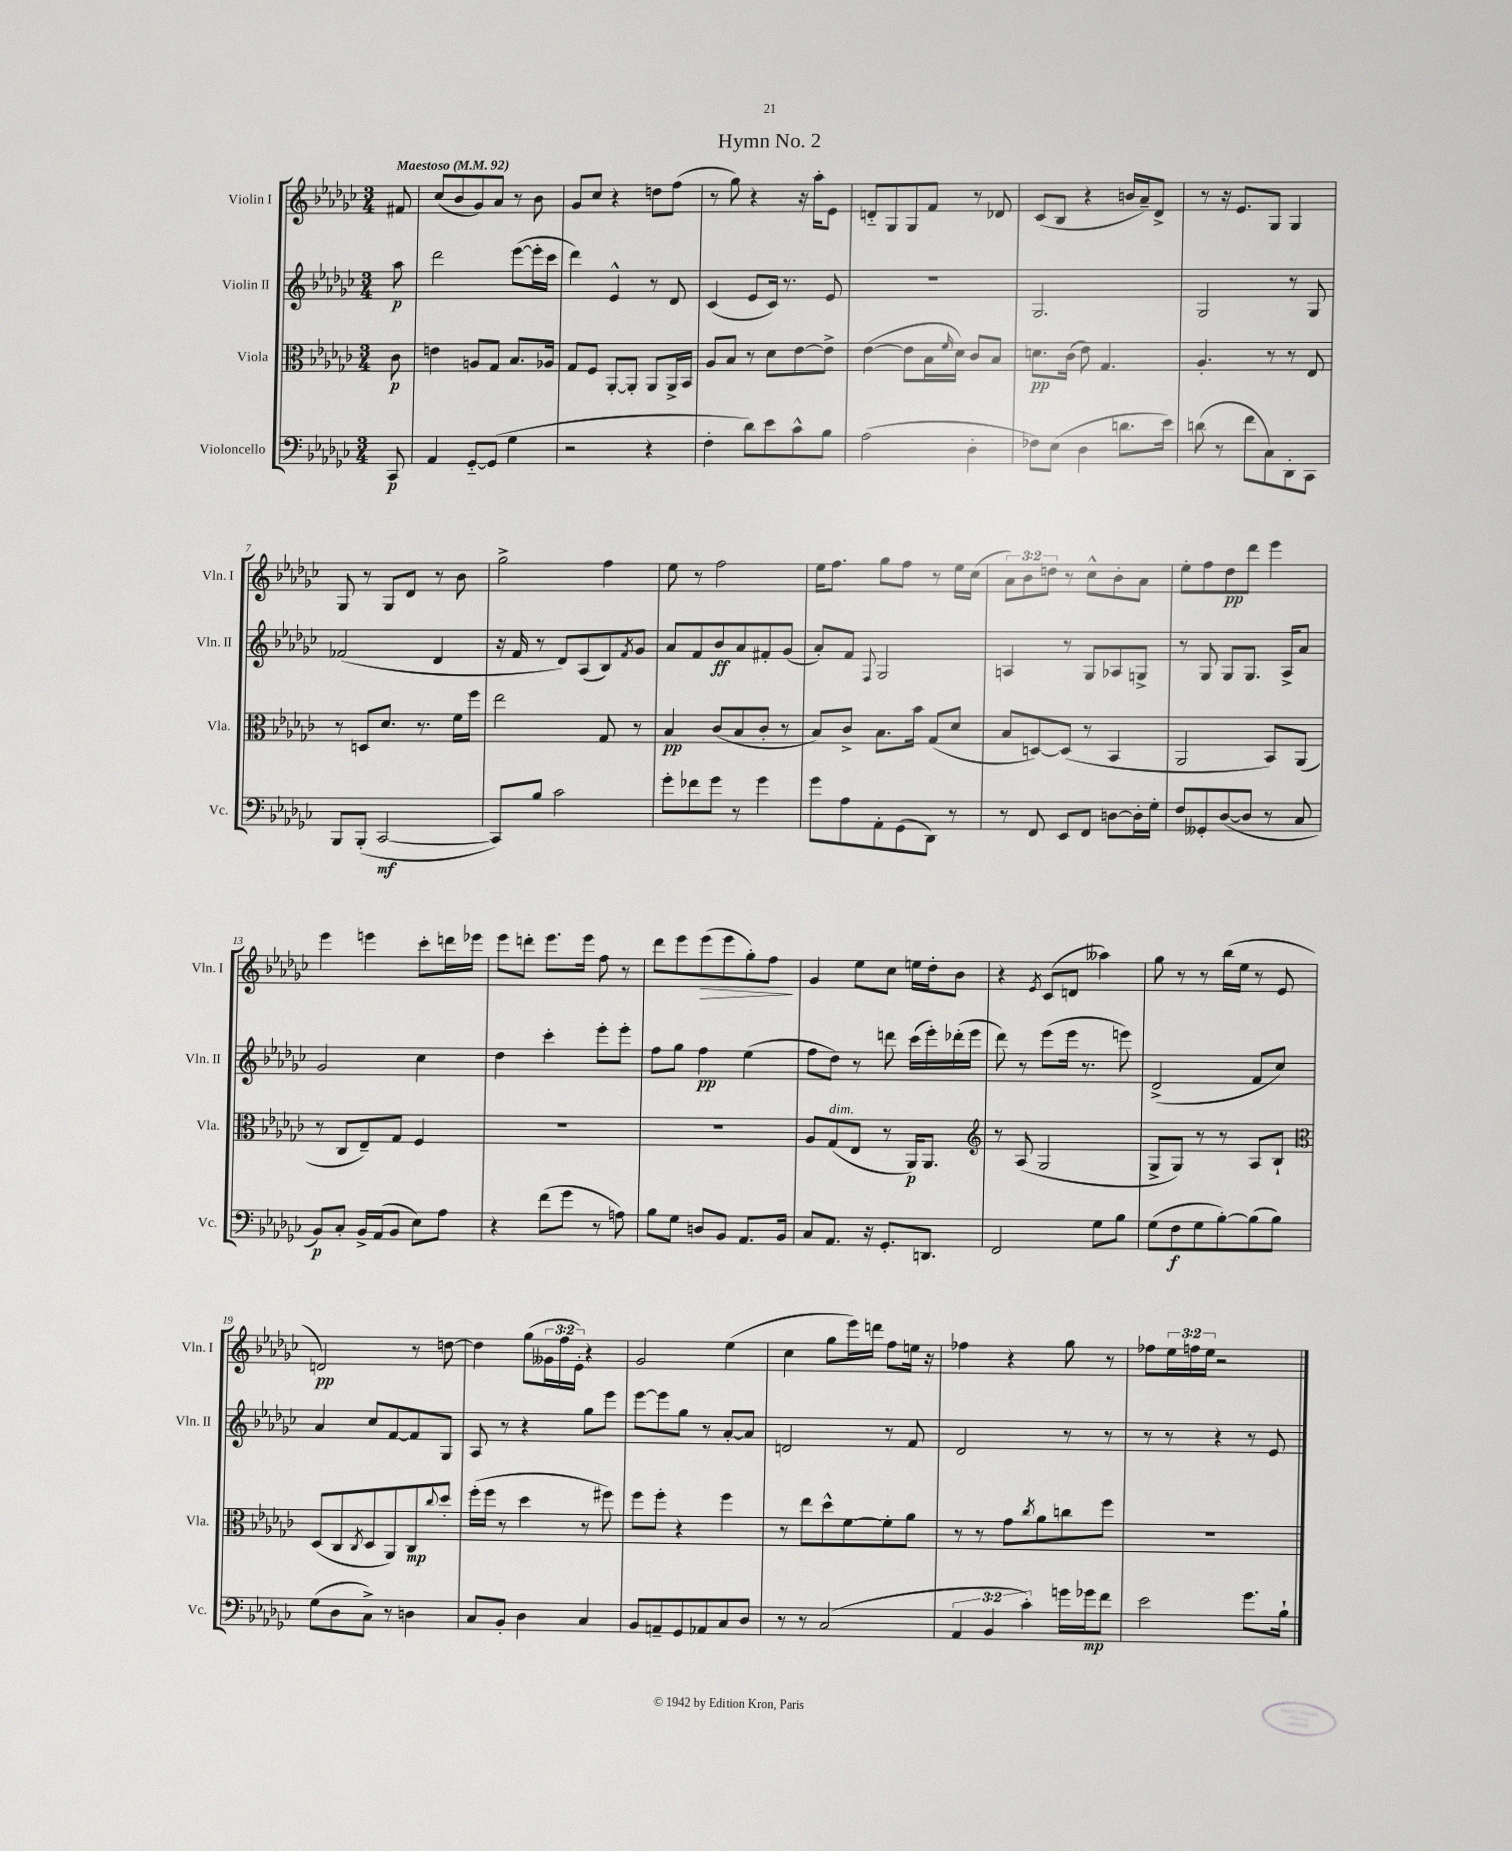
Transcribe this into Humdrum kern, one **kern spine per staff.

**kern	**kern	**kern	**kern
*staff4	*staff3	*staff2	*staff1
*clefF4	*clefC3	*clefG2	*clefG2
*k[b-e-a-d-g-c-]	*k[b-e-a-d-g-c-]	*k[b-e-a-d-g-c-]	*k[b-e-a-d-g-c-]
*M3/4	*M3/4	*M3/4	*M3/4
*MM92	*MM92	*MM92	*MM92
8CC-	8c-	8aa-	8f#
=	=	=	=
4AA-	4e	2ddd-	(8cc-
.	.	.	8b-
[8GG-'~	8A	.	8g-)
(8GG-]	8G-	.	8a-
4G-	8.B-	([8eee-	8r
.	.	16eee-']	8b-
.	16A-	16ccc-	.
=	=	=	=
2r	8G-	4ddd-)	8g-
.	8F	.	8cc-
.	[8AA-'	4e-^^	4r
.	8AA-']	.	.
4r	8AA-	8r	8dd
.	16AA-^	8d-	(8ff
.	16BB-	.	.
=	=	=	=
4F'	8A-	(4c-	8r
.	8B-	.	8gg-)
8d-)	8r	8e-	4r
8e-	8d-	16c-)	.
.	.	8.r	.
8c-^^	[8e-	.	16r
.	.	.	16aa-'
8B-	8e-^]	8e-	8e-
=	=	=	=
(2A-	([4e-	2.r	8d'~
.	.	.	8G-
.	8e-]	.	8G-
.	16B-	.	8f
.	16qqf	.	.
.	16d-)	.	.
4D-'	8c-	.	8r
.	8B-	.	8d-
=	=	=	=
8F-)	8.d	2.G-	(8c-
(8E-	.	.	8B-
.	(16c-	.	.
4D-	8e-)	.	4r
.	4.G-	.	.
8.d	.	.	16b
.	.	.	16a-~)
.	.	.	8d-^
16e-)	.	.	.
=	=	=	=
(8d	4.A-'	2G-	8r
8r	.	.	16r
.	.	.	8.e-
8f	.	.	.
8C-)	8r	.	8G-
8DD-'	8r	8r	4G-
8CC-	8E-	8G-	.
=	=	=	=
8BBB-	8r	(2f-	8G-
(8BBB-'	8D	.	8r
[2CC-	8.d-	.	8G-
.	.	.	8d-
.	8.r	.	.
.	.	4d-	8r
.	16f	.	8b-
.	16ff	.	.
=	=	=	=
8CC-])	2ee-	16r	2gg-^
.	.	16f	.
8B-	.	8r	.
2c-	.	8d-)	.
.	.	(8A-	.
.	8G-	8B-)	4ff
.	.	8qf	.
.	8r	8g-	.
=	=	=	=
8g-'	4B-	8a-	8ee-
8f-	.	8f	8r
8g-	(8c-	8b-	2ff
8r	8B-	8a-	.
4g-	8c-'	8f#'	.
.	8r	(8g-	.
=	=	=	=
8g-	8B-)	8a-')	16ee-
.	.	.	8.ff
8A-	8c-^	8f	.
.	.	8qqF	.
8AA-'	8.B-	2G-	8gg-
(8GG-	.	.	8ff
.	16b-	.	.
8DD-)	(8G-	.	8r
8r	8d-	.	16ee-
.	.	.	(16cc-
=	=	=	=
8r	8B-	4A	12a-)
.	.	.	12b-
8FF	[8D)	.	.
.	.	.	12dd
8EE-	(8D]	8r	8r
8FF	8r	8G-	8cc-^^
[8D	4BB-	8A-	8b-'
16D']	.	8G^	8a-
16G-'	.	.	.
=	=	=	=
8F	2AA-	8r	8ee-'
8GG--'	.	8G-	8ff
([8D-	.	8G-	8dd-
8D-]	.	8.G-	8ddd-
8r	8BB-)	.	4eee-
.	.	16A-^	.
8C-	(8AA-	8a-	.
=	=	=	=
8BB-)	8r	2g-	4eee-
8C-'	8C-	.	.
16BB-^	8E-~)	.	4eee
(16AA-	.	.	.
8BB-	8G-	.	.
8E-)	4F	4cc-	8ccc-'
8A-	.	.	16ddd
.	.	.	16eee-
=	=	=	=
4r	2.r	4dd-	8eee-
.	.	.	8ddd'
(8f	.	4ccc-'	8.eee-
8g-	.	.	.
.	.	.	16eee-
8r	.	8eee-'	8ff
8A)	.	8eee-'	8r
=	=	=	=
8B-	2.r	8ff	8ddd-
8G-	.	8gg-	8eee-
8D	.	4ff	(8eee-
8BB-	.	.	8eee-
8.AA-	.	(4ee-	8gg-')
.	.	.	8ff
16BB-	.	.	.
=	=	=	=
8C-	8A-	8ff	4g-
8.AA-	(8G-	8dd-)	.
.	8E-	8r	8ee-
16r	.	.	.
8.GG-'	8r	8ddd	8cc-
.	16AA-)	(16ccc-	16ee
8.DD	8.AA-	16eee-')	16dd-'
.	.	(16ddd-'	8b-
.	.	16eee-	.
=	=	=	=
*	*clefG2	*	*
2FF	8r	8ddd-)	4r
.	(8A-	8r	.
.	.	.	8qe-
.	2G-	(8eee-	(8c-
.	.	16eee-	8d
.	.	8.r	.
8G-	.	.	4aa--)
8B-	.	8eee)	.
=	=	=	=
(8G-	8G-^	(2d-^	8gg-
8F	8G-)	.	8r
8G-	8r	.	8r
[8B-')	8r	.	(16bb-
.	.	.	16ee-
(8B-]	8A-	8f	8r
8B-)	8B-`	8cc-)	8e-
=	=	=	=
*	*clefC3	*	*
(8G-	(8D-	4a-	2d)
8D-	8C-	.	.
.	8qC-	.	.
8C-^)	8D-	8cc-	.
8r	8AA-)	[8f	.
4D	8C-	8f]	8r
.	8qqcc-	.	.
.	8dd-'	8G-	[8dd
=	=	=	=
8C-	(16ff'	8A-	4dd]
.	16ff	.	.
8BB-'	8r	8r	.
4D-	4dd-	4r	(8gg-
.	.	.	24g--
.	.	.	24ff
.	.	.	24e-')
4C-	8r	8gg-	4r
.	8ff#)	8eee-	.
=	=	=	=
8BB-	8ff	[8eee-	2g-
8AA~	8ff'	8eee-]	.
8GG-	4r	8gg-	.
8AA-	.	8r	.
8C-	4ff	[8a-'	(4ee-
8D-	.	8a-]	.
=	=	=	=
8r	8r	2d	4cc-
8r	8ee-	.	.
(2C-	8dd-^^	.	8gg-
.	[8f	.	16eee-)
.	.	.	16ddd
.	8f']	8r	8ff
.	8a-	8f	16ee
.	.	.	16r
=	=	=	=
6AA-	8r	2d-	4ff-
.	8r	.	.
6BB-	.	.	.
.	8g-	.	4r
6c-')	.	.	.
.	8qcc-	.	.
.	8a-	.	.
16g	8cc	8r	8gg-
16g-	.	.	.
8f	8ff	8r	8r
=	=	=	=
2e-	2.r	8r	8ff-
.	.	8r	24ee-
.	.	.	24ff
.	.	.	24ee-
.	.	4r	2r
8.g-	.	8r	.
.	.	8e-	.
16B-`	.	.	.
==	==	==	==
*-	*-	*-	*-
